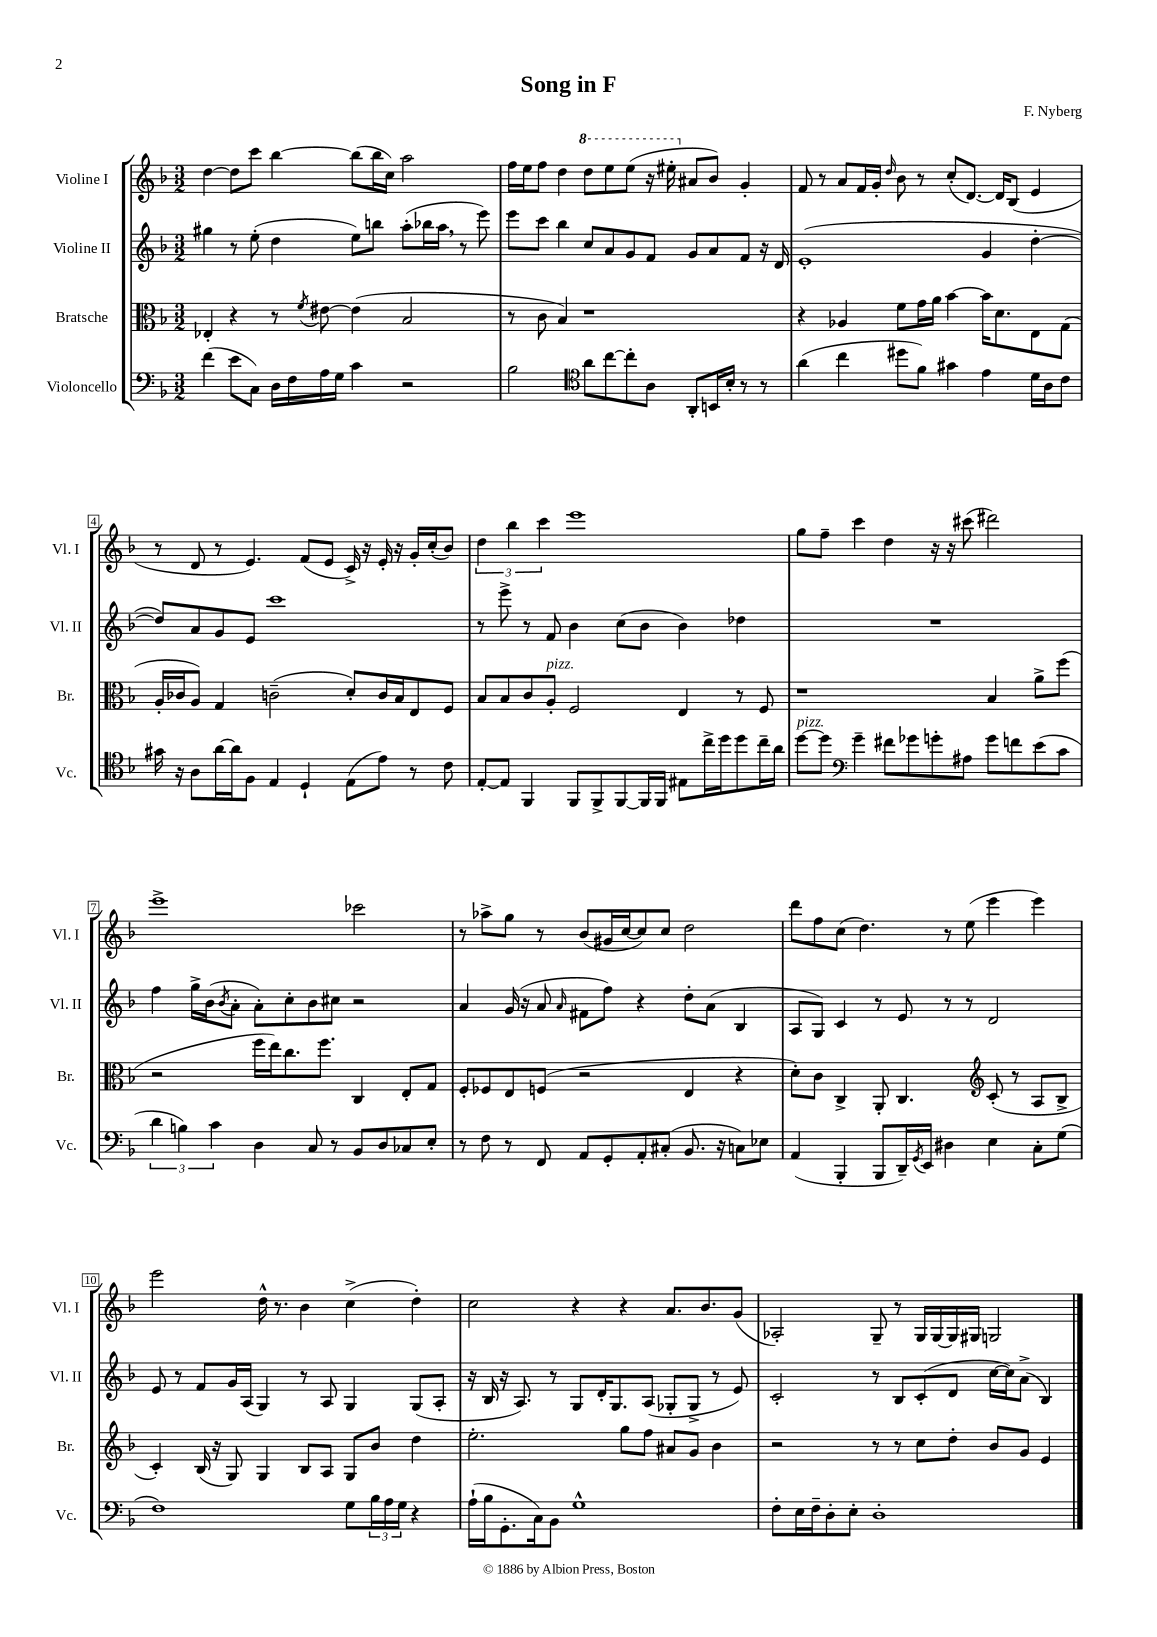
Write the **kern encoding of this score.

**kern	**kern	**kern	**kern
*staff4	*staff3	*staff2	*staff1
*clefF4	*clefC3	*clefG2	*clefG2
*k[b-]	*k[b-]	*k[b-]	*k[b-]
*M3/2	*M3/2	*M3/2	*M3/2
(4f	4E-'	4gg#	[4dd
8e	4r	8r	8dd]
8C)	.	(8ee'	8ccc
16D	8r	4dd	[4bb-
16F	.	.	.
.	8qf	.	.
16A	[8e#	.	.
16G	.	.	.
4c	(4e#]	8ee)	(8bb-]
.	.	8bb	16bb-
.	.	.	16cc)
2r	2B-	(8aa'	2aa
.	.	16bb-	.
.	.	16aa	.
.	.	8r	.
.	.	8eee)	.
=	=	=	=
2B-	8r	8eee	16ff
.	.	.	16ee
.	8c	8ccc	8ff
.	4B-)	4bb-	4dd
*clefC4	*	*	*
8a	1r	8cc	8ddd
[8cc	.	8a	8eee
8cc']	.	8g	(8eee
8A	.	8f	16r
.	.	.	16eee#'
8AA'	.	8g	8a#
16BB	.	8a	8b-)
16B-'	.	.	.
8r	.	8f	4g'
8r	.	16r	.
.	.	16d	.
=	=	=	=
(4a	4r	(1e'	8f
.	.	.	8r
4cc	4A-	.	8a
.	.	.	16f
.	.	.	16g'
.	.	.	16qqdd
8dd#	8f	.	8b-
8f)	16g	.	8r
.	16a	.	.
4g#	[4b-	.	(8cc'
.	.	.	[8.d)
4e	16b-]	4g	.
.	8.d	.	16d]
.	.	.	(8B-
16d	8E	[4dd'	4e
16A	.	.	.
8c	(8G	.	.
=	=	=	=
16g#	16A'	8dd])	8r
16r	16c-	.	.
8A	8A)	8a	8d
[16a	4G	8g	8r
16a]	.	.	.
8F	.	8e	4.e)
4E	(2c~	1ccc	.
4D`	.	.	(8f
.	.	.	8e
(8E	8d')	.	16c^)
.	.	.	16r
8e)	16c	.	16e'
.	16B-	.	16r
8r	8E	.	16g'
.	.	.	(16cc'
8c	8F	.	8b-)
=	=	=	=
[8E'	8B-	8r	6dd
8E]	8B-	8eee^	.
.	.	.	6bb-
4FF	8c	8r	.
.	.	.	6ccc
.	8A'	8f	.
8FF	2F	4b-	1eee
8FF^	.	.	.
[8FF	.	(8cc	.
16FF]	.	8b-	.
16FF	.	.	.
8E#	4E	4b-)	.
16cc^	.	.	.
16dd	.	.	.
8dd	8r	4dd-	.
16cc~	8F	.	.
16a	.	.	.
=	=	=	=
[8dd	1r	1.r	8gg
8dd]	.	.	8ff~
*clefF4	*	*	*
4g~	.	.	4ccc
8f#	.	.	4dd
8g-	.	.	.
8g'	.	.	16r
.	.	.	16r
8A#	.	.	(8ccc#
8g	4B-	.	2ddd#)
8f	.	.	.
(8e	8a^	.	.
8c	(8ff	.	.
=	=	=	=
6d	2r	4ff	1eee^
6B)	.	.	.
.	.	16gg^	.
.	.	(16b-	.
6c	.	.	.
.	.	8qb-	.
.	.	8a'	.
4D	16ff	8a')	.
.	16ee)	.	.
.	8.cc	8cc'	.
8C	.	8b-	.
.	8.ff	.	.
8r	.	8cc#	.
8BB-	4C	2r	2ccc-
8D	.	.	.
8C-	8E'	.	.
8E'	8G	.	.
=	=	=	=
8r	8F'	4a	8r
8F	8F-	.	8aa-^
8r	8E	(16g	8gg
.	.	16r	.
8FF	(8F	8a	8r
.	.	16qqa	.
8AA	2r	8f#	(8b-
8GG'	.	8ff)	16g#
.	.	.	[16cc
8AA'	.	4r	8cc])
(8C#'	.	.	8cc
8.BB-	4E	8dd'	2dd
.	.	(8a	.
16r	.	.	.
8C)	4r	4B-	.
8E-	.	.	.
=	=	=	=
(4AA	8d')	8A	8ddd
.	8c	8G)	8ff
4BBB-'	4C^	4c	(8cc
.	.	.	4.dd)
8BBB-	8AA'	8r	.
16DD~)	4.C	8e	.
8qGG	.	.	.
16EE	.	.	.
4D#	.	8r	8r
.	.	8r	(8ee
*	*clefG2	*	*
4E	(8c'	2d	4eee
.	8r	.	.
8C'	8A	.	4eee)
(8G	8B-^	.	.
=	=	=	=
1F)	4c')	8e	2eee
.	.	8r	.
.	(16B-	8f	.
.	16r	.	.
.	8G)	16g	.
.	.	(16A	.
.	4G	4G)	16dd^^
.	.	.	8.r
.	8B-	8r	4b-
.	8A	8A	.
8G	8G	4G	(4cc^
24B-	8b-	.	.
24A	.	.	.
24G	.	.	.
4r	4dd	(8G	4dd')
.	.	8A'	.
=	=	=	=
(16A`	2.ee'	16r	2cc
16B-	.	16B-	.
8.GG'	.	16r	.
.	.	8.A)	.
16C)	.	.	.
8BB-	.	8r	.
1G^^	.	8G	4r
.	.	16d'	.
.	.	8.G	.
.	8gg	.	4r
.	8ff	(8A	.
.	8a#	8G-'	8.a
.	8g	8G-^	.
.	.	.	8.b-
.	4b-	8r	.
.	.	8e)	(8g
=	=	=	=
8F'	2r	2c'	2A-')
16E	.	.	.
16F~	.	.	.
8D'	.	.	.
8E'	.	.	.
1D'	8r	8r	8G~
.	8r	8B-	8r
.	8cc	(8c'	16G
.	.	.	[16G
.	8dd'	8d	16G]
.	.	.	16G#
.	8b-	[16cc	2G
.	.	16cc])	.
.	8g	(8a^	.
.	4e	4B-)	.
==	==	==	==
*-	*-	*-	*-
